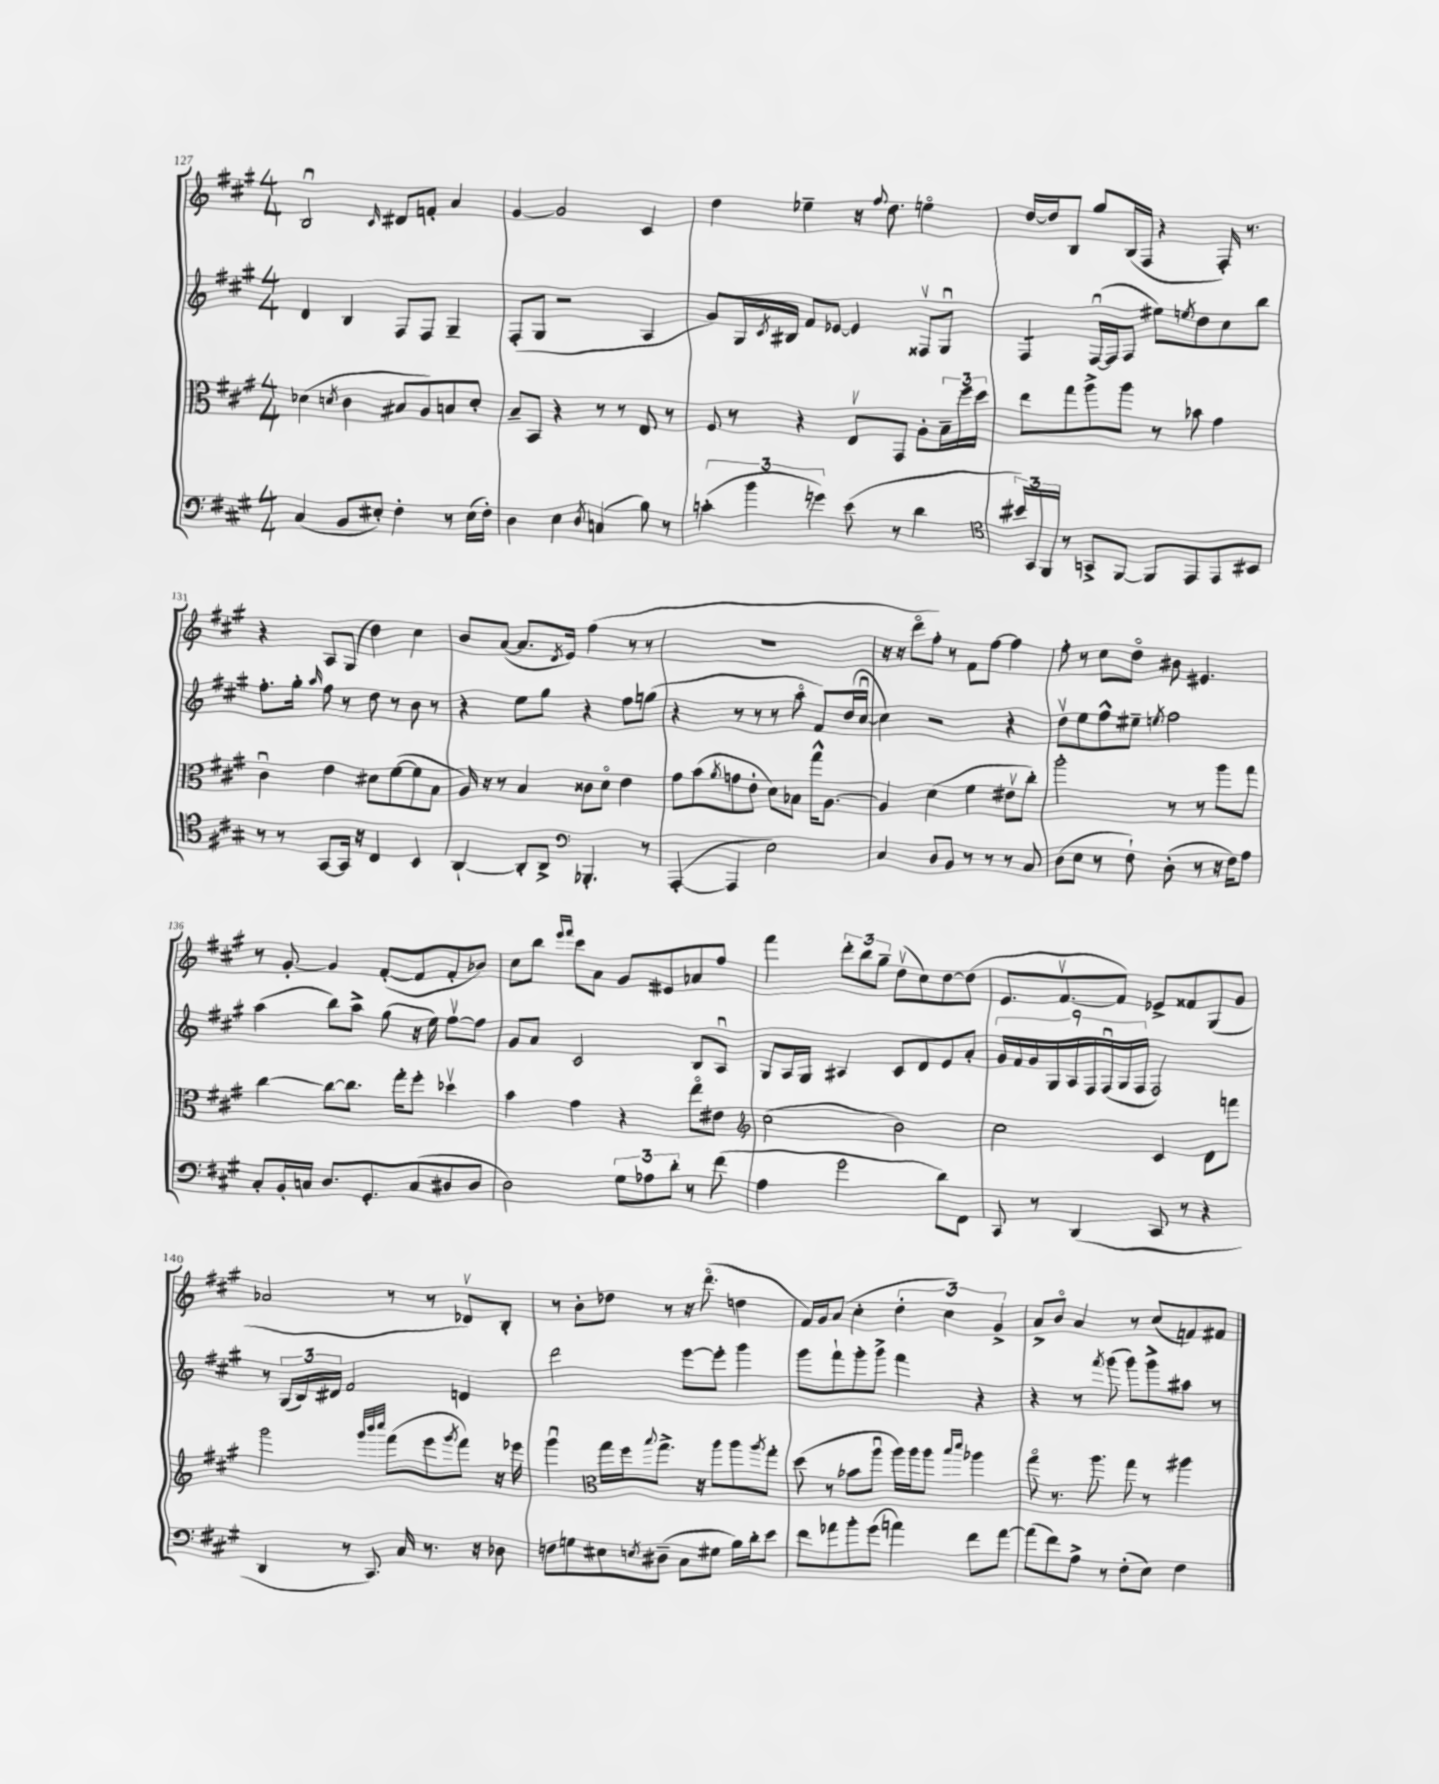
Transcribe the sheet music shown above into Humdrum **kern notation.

**kern	**kern	**kern	**kern
*staff4	*staff3	*staff2	*staff1
*clefF4	*clefC3	*clefG2	*clefG2
*k[f#c#g#]	*k[f#c#g#]	*k[f#c#g#]	*k[f#c#g#]
*M4/4	*M4/4	*M4/4	*M4/4
(4C#	(4d-	4d	2Bu
.	8qd	.	.
8BB	4c#	4B	.
8E#')	.	.	.
.	.	.	16qqc#
4F#'	8B#	8F#	8d#
.	8A)	8F#	8f'
8r	8B	4G#~	4a
(16E#	8d'	.	.
16F#')	.	.	.
=	=	=	=
4D	8B~	(8F#'	[4g#
.	8BB	8G#	.
4E	4r	2r	2g#]
8qD	.	.	.
(4C	8r	.	.
.	8r	.	.
8B)	8E	4A	4c#
8r	8r	.	.
=	=	=	=
(6c'	8F#	8g#)	4dd
.	8r	16G#	.
6b	.	.	.
.	.	8qc#	.
.	.	16B#	.
.	4r	8f#	4ee-~
6g)	.	.	.
.	.	[8e-	.
(8e	8Ev	4e-]	16r
.	.	.	8qqff#
.	.	.	8.dd
8r	8GG#	.	.
4d	8A'	8F##v	4eeo
.	24B~	8G#u	.
.	24ff#	.	.
.	24dd	.	.
=	=	=	=
*clefC4	*	*	*
24b#)	8ee	4F#	[16dd
24GG#	.	.	.
.	.	.	16dd]
24FF#	.	.	.
8r	8gg#	.	8B
8GG^	8aa^	([16F#u	8gg#
.	.	16F#]	.
[8FF#	8aa	8F#	(16B
.	.	.	16F#
8FF#]	8r	8ee#)	4r
.	.	8qee	.
8EE	8b-	8dd	.
8EE	4g#	8cc#	16F#')
.	.	.	8.r
8BB#	.	8bb	.
=	=	=	=
8r	4c#u	8.ff#'	4r
8r	.	.	.
.	.	16gg#'	.
.	.	16qqaa	.
[8GG#	4e	8ff#	8A
16GG#]	.	8r	(8G#
16r	.	.	.
4C#	8d#	8dd	4dd)
.	([8f#	8r	.
4BB	8f#]	8b	4cc#
.	8B	8r	.
=	=	=	=
[4AA`	16A)	4r	8b
.	16r	.	.
.	8r	.	([8a
8AA']	4B	8ee	8.a]
8AA^	.	8gg#	.
.	.	.	8qd
.	.	.	16e)
*clefF4	*	*	*
4.BBB-'	8c##	4r	(4ff#
.	8do	.	.
.	4e	8ff#	8r
8r	.	(8gg	8r
=	=	=	=
([4AAA'	8g#	4r	1r
.	(8b	.	.
.	8qa	.	.
4AAA]	8g	8r	.
.	8e'	8r	.
2E)	8d)	8r	.
.	8B-	8aao	.
.	16gg#^^	8f#)	.
.	[8.A	.	.
.	.	(16dd	.
.	.	[16cc#u	.
=	=	=	=
4C#	4A]	4cc#])	16r
.	.	.	16r
.	.	.	8dddo
8D	(4d	2r	8ff#')
8BB	.	.	8r
8r	4f#	.	8f#
8r	.	.	[8ff#
8r	8e#v	4r	4ff#]
8C#	8cc#')	.	.
=	=	=	=
(8D	2aa'	8ddv	8ff#'
8E	.	8ee	8r
8r	.	8ff#^^	8cc#
8F#`)	.	8ee#~	8ddo
.	.	8qee	.
(8D'	8r	2ff#	8b#
8r	8r	.	4.e#
16r	8aa	.	.
16F#)	.	.	.
8A	8gg#	.	.
=	=	=	=
8C#'	[4cc#	(4aa	8r
16BB'	.	.	[8g#'
16C	.	.	.
8.D	8cc#_	8bb)	4g#]
.	8.cc#]	8aa^	.
8.GG#'	.	.	.
.	.	(8gg#	([8f#'
.	16gg#'	.	.
(8C	8ff#'	16r	8f#]
.	.	16ee)	.
8D#	4dd-v	[8ff#v	8f#'
8D#	.	8ff#]	8b-)
=	=	=	=
2D)	4b	8g#	8cc#
.	.	8a	8bb
.	.	.	16qqeee
.	.	.	16qqfff#
.	4g#	2c#	8ccc#
.	.	.	8a
12G#	4r	.	8g#
12A-	.	.	.
.	.	.	8e#
12d'	.	.	.
8r	8eeo	8B	8a-
(8f#	8e#	8Au	8ff#
=	=	=	=
*	*clefG2	*	*
4A	(2cc#	8G#	4fff#
.	.	16A	.
.	.	16G#	.
2g#	.	4A#	12ddd'
.	.	.	12bb
.	.	.	12gg#~
.	2b)	8c#	(8ddv
.	.	8d	8cc#)
8d)	.	8e	[8dd
8FF#	.	8a'	(8dd]
=	=	=	=
8CC#	2cc#	18g#	8.e
.	.	18f#	.
.	.	18g#	.
8r	.	.	.
.	.	18G#	.
.	.	.	[8.f#v
.	.	18A	.
(4DD	.	.	.
.	.	18F#	.
.	.	(18F#u	.
.	.	.	8f#])
.	.	18G#	.
.	.	18F#	.
8CC#	4c#	2F#)	8e-^
8r	.	.	8f##
4r	8d	.	(8G#
.	8fff	.	8g#
=	=	=	=
4DD	2ggg#	8r	2a-
.	.	(24G#	.
.	.	24B)	.
.	.	24d#	.
8r	.	2f#	.
8.CC#)	.	.	.
.	32qqggg#	.	.
.	32qqbbb	.	.
.	32qqcccc#	.	.
.	(8fff#	.	8r
16C#	.	.	.
8.r	8eee	.	8r
.	8qggg#	.	.
.	8fff#)	4d	8d-v)
16r	.	.	.
8D-	16r	.	8B'
.	16eee-	.	.
=	=	=	=
8F	4ggg#u	2ddd	8r
8G	.	.	8b'
*	*clefC3	*	*
8E#	16gg#	.	8dd-
.	16ff#	.	.
8qE	8qqbb	.	.
(8D#~	8.gg#^	.	8r
8C#	.	[8eee	16r
.	16r	.	(8.dddo
8G#	8aa	8eee']	.
16B)	8aa	4ggg#	4dd
16d'	.	.	.
.	8qaa	.	.
8e	8gg#'	.	.
=	=	=	=
8f#	(8dd	8ggg#	16f#)
.	.	.	16g#
8a-	8r	8fff#`	(8a
8b'	8b-	8ggg#'	4cc#'
(8g#	8aau	8ggg#^	.
4a)	16aa)	4fff#	6dd'
.	16aa	.	.
.	8aa	.	.
.	.	.	6cc#)
.	16qqbb	.	.
.	16qqddd	.	.
8f#	4aa-	4r	.
.	.	.	6g#^
[8a	.	.	.
=	=	=	=
(8a]	8gg#o	4r	8a^
8f#)	8.r	.	8bo
8A^	.	8r	4a
.	8.aa	.	.
.	.	8qfff#	.
8r	.	(8ggg#	.
(8F#'	8gg#	8ggg#)	8r
8E)	8r	8ggg#^	(8cc#
4F#	4aa#	8aa#	8f)
.	.	8r	8f#
==	==	==	==
*-	*-	*-	*-
